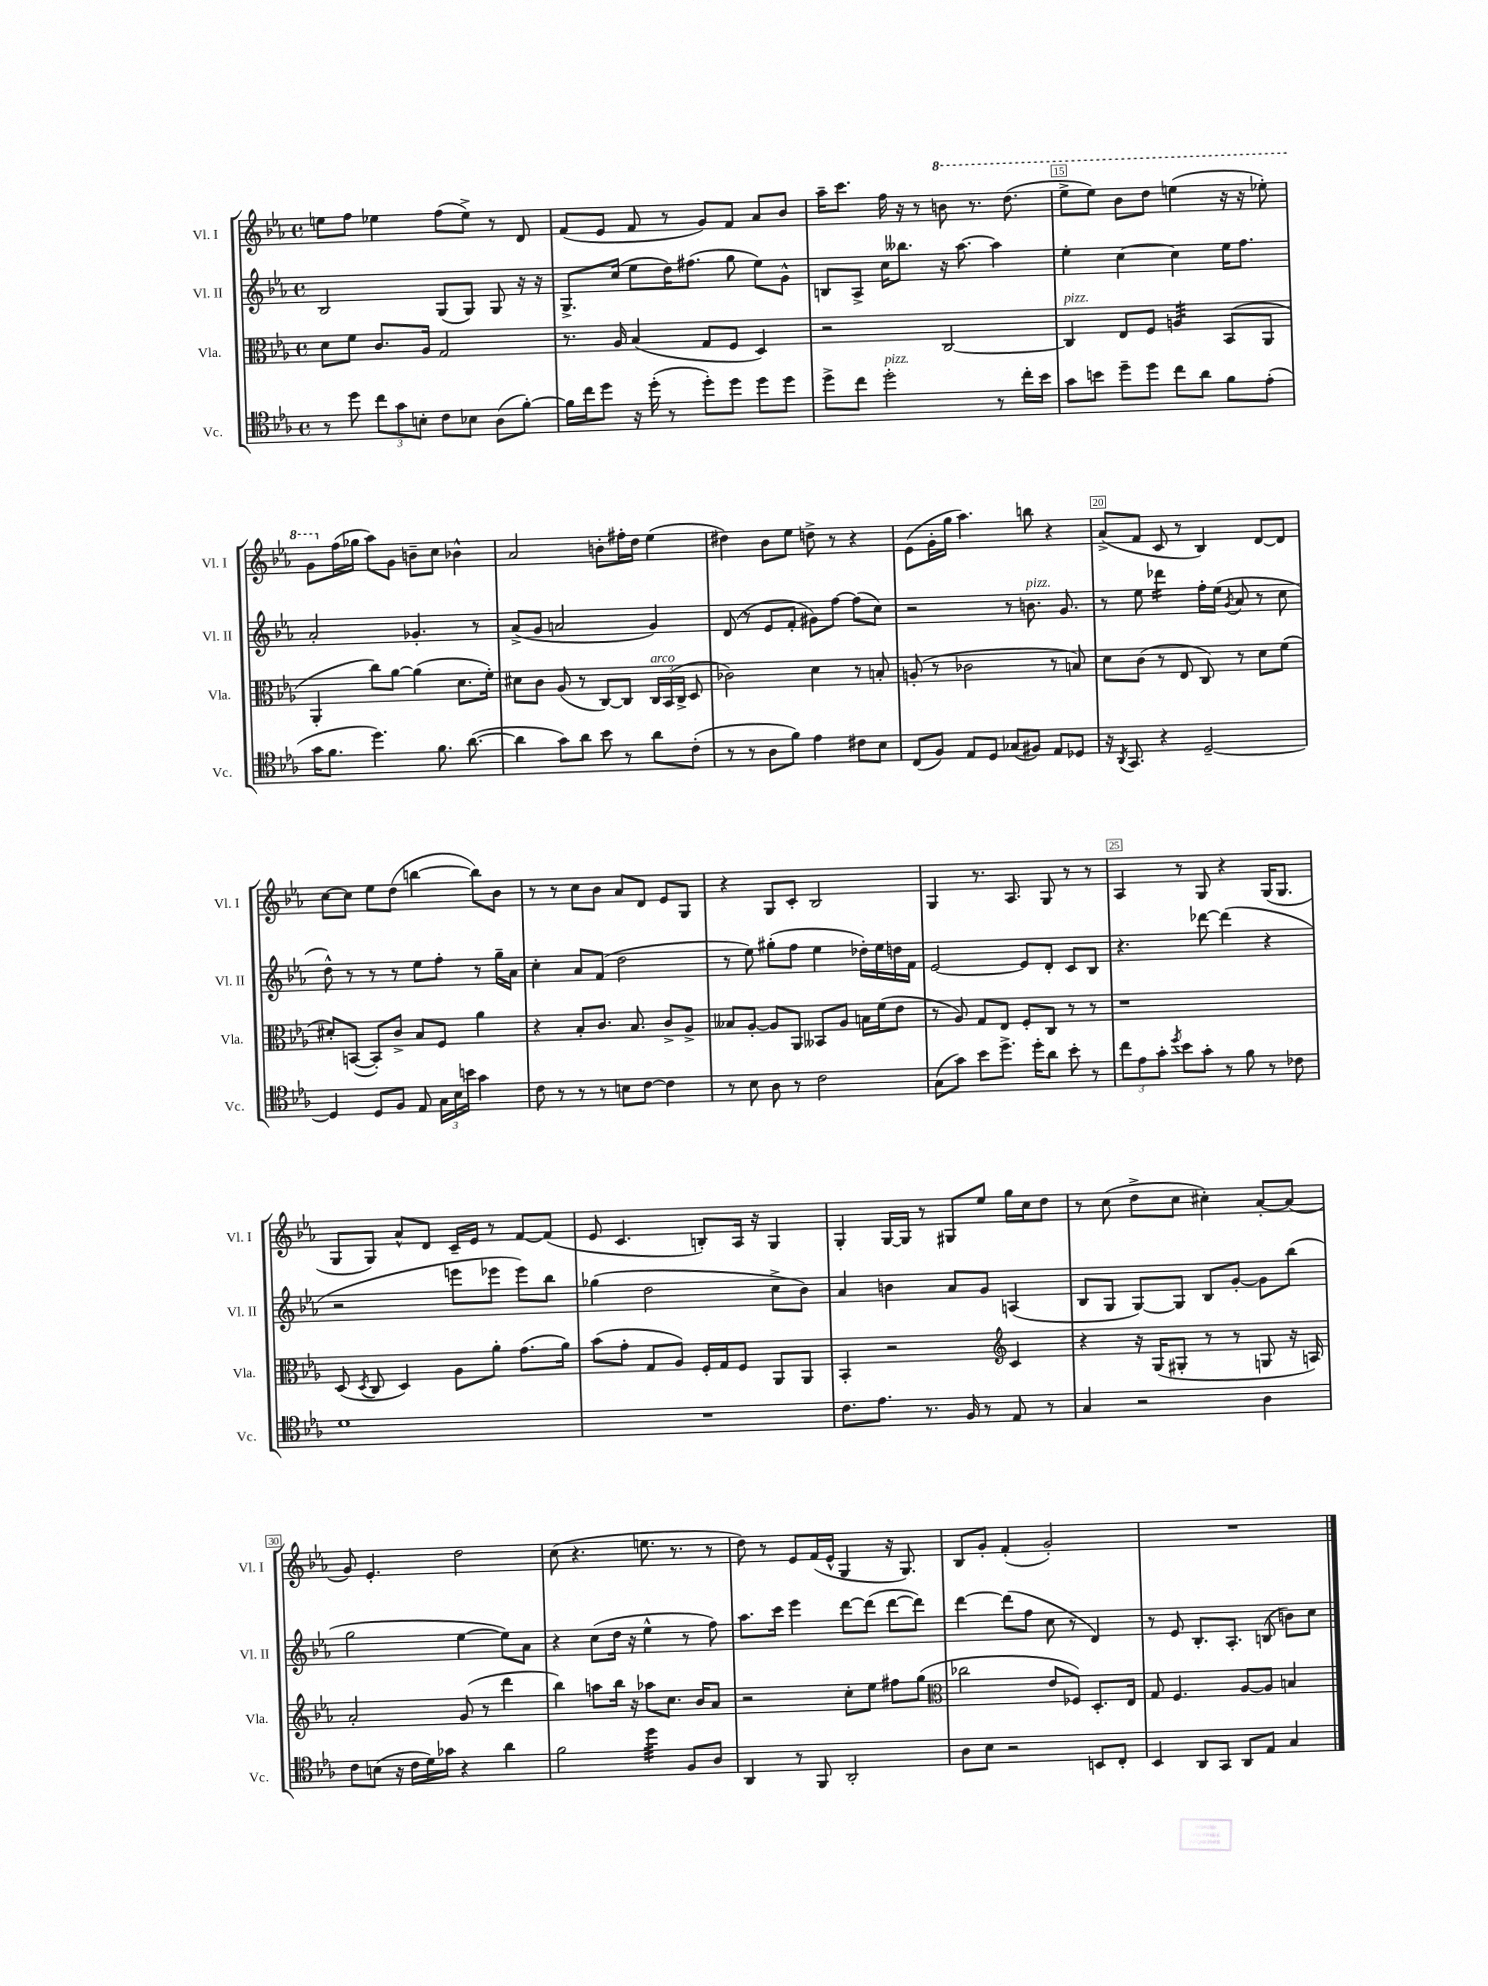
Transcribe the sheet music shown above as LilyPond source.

<<
\new StaffGroup <<
\new Staff = "s0" \with { instrumentName = "Vl. I" shortInstrumentName = "Vl. I" } {
    \clef treble \key ees \major \defaultTimeSignature \time 4/4
    \autoBeamOff e''8[ f''8] ees''4 f''8[( ees''8]->) r8 d'8 |
    f'8[( ees'8] f'8 r8 g'8[) f'8] aes'8[ bes'8] |
    aes''16[-- c'''8.] f''16 r16 r8 \ottava #1 b''8 r8. d'''8.( |
    ees'''8[-> ees'''8]) bes''8[ d'''8] e'''4( r16 r16 ees'''8-.) |
    g''8[ \ottava #0 f''16( ges''16] aes''8[) g'8] b'8[-- c''8] bes'4-^ |
    aes'2 b'8[-. fis''16-. d''16] ees''4( |
    dis''4) bes'8[ ees''8] d''8-> r8 r4 |
    ees'8[( g'16-. g''16] aes''4.) b''8 r4 |
    aes'8[->( f'8] c'8 r8 bes4) d'8[~ d'8] |
    c''8[~ c''8] ees''8[ d''8]( b''4~ b''8[) bes'8] |
    r8 r8 c''8[ bes'8] aes'8[ d'8] ees'8[ g8] |
    r4 g8[ c'8]-. bes2 |
    g4 r8. aes8. g8 r8 r8 |
    aes4 r8 g8 r4 g16[( g8.] |
    g8[ g8]) aes'8[-^ d'8] c'16[-- ees'16] r8 f'8[~ f'8]( |
    ees'8 c'4. b8[-.) aes16] r16 g4 |
    g4-. g16[~ g16] r8 gis8[ ees''8] g''16[ c''16 d''8] |
    r8 c''8( d''8[-> c''8] cis''4-.) aes'8[~-. aes'8]( |
    g'8) ees'4.-. d''2 |
    c''8( r4. e''8. r8. r8 |
    d''8) r8 ees'8[ f'16( ees'16]-^ g4 r16 g8.) |
    bes8[ g'8]-. f'4-.( g'2-.) |
    R1 \bar "|." |
}
\new Staff = "s1" \with { instrumentName = "Vl. II" shortInstrumentName = "Vl. II" } {
    \clef treble \key ees \major \defaultTimeSignature \time 4/4
    \autoBeamOff bes2 g8[( g8]) g8 r16 r16 |
    g8.[-> c''16]( ees''8[ d''16) fis''8.]( g''8 ees''8[) g'8]-^ |
    b8[ aes8]-> c''16[ beses''8.] r16 aes''8.~ aes''4 |
    ees''4-. c''4~ c''4 ees''16[ f''8.] |
    aes'2-. ges'4.-. r8 |
    aes'8[->( g'8] a'2 g'4) |
    d'8( r8 ees'8[ f'8]-. gis'8[) f''8]~ f''8[( c''8]) |
    r2 r8 b'8.^\markup { \italic "pizz." } g'8. |
    r8 ees''8 des'''4:16 f''16[-. ees''16]( \acciaccatura { g'8 } aes'8 r8 c''8 |
    d''8-^) r8 r8 r8 ees''8[ f''8]-. r8 g''16[-- aes'16] |
    c''4-. aes'8[ f'8]( d''2 |
    r8 ees''8) gis''8[-.( f''8] ees''4 des''16[-.) ees''16 d''16 f'16] |
    ees'2~ ees'8[ d'8]-. c'8[ bes8] |
    r4. des'''8~ des'''4( r4 |
    r2 e'''8[ ees'''8] ees'''8[) bes''8] |
    ges''4( d''2 c''8[-> bes'8]) |
    aes'4 b'4 aes'8[ g'8] a4( |
    bes8[ g8] g8[~) g8] bes8[ g'8]~-. g'8[ bes''8]( |
    g''2 ees''4~ ees''8[) aes'8] |
    r4 c''8[( d''16] r16 ees''4-^ r8 f''8) |
    aes''8.[ c'''16] ees'''4 d'''8[~ d'''8]( d'''8[~ d'''8]) |
    d'''4~ d'''8[( f''8] c''8 r8 d'4) |
    r8 ees'8 bes8.[-. aes8.]-. b8( b'8[) c''8] \bar "|." |
}
\new Staff = "s2" \with { instrumentName = "Vla." shortInstrumentName = "Vla." } {
    \clef alto \key ees \major \defaultTimeSignature \time 4/4
    \autoBeamOff d'8[ f'8] c'8.[ aes16] g2 |
    r8. aes16 bes4( g8[ f8] d4) |
    r2 c2~ |
    c4^\markup { \italic "pizz." } ees8[ f8] a4:32 bes,8[( aes,8] |
    aes,4-. c''8[) aes'8]~ aes'4( d'8.[ f'16]-.) |
    dis'8[ c'8] aes8( r8 c8[~) c8] \tuplet 3/2 { c16[^\markup { \italic "arco" } bes,16( c16]-> } d8 |
    ces'2) d'4 r8 b8-. |
    a8-.( r8 ces'2 r8 b8) |
    d'8[ c'8]( r8 ees8 c8) r8 d'8[ f'8]( |
    dis'8[-.) b,8]~( b,8[-.) c'8]-> bes8[ f8] aes'4 |
    r4 bes8[-. c'8.] bes8. c'8[-> aes8]-> |
    beses8[ aes8]~-. aes8[ aes,8] beses,8[ aes8] b16[ f'16( ees'8] |
    r8 aes8) g8[ ees8] f8[-. c8] r8 r8 |
    r1 |
    d8( \acciaccatura { d8 } c8 d4) aes8[ aes'8]-. g'8.[( aes'16]) |
    bes'8[( g'8]-. g8[ aes8]) f16[-. g16 f8] aes,8[ aes,8] |
    bes,4-. r2 \clef treble c'4 |
    r4 r16 g16[( gis8]-. r8 r8 g8 r16 a16) |
    aes'2-. g'8( r8 d'''4 |
    bes''4) a''8[ bes''16] r16 aes''8[ c''8.] bes'16[ aes'8] |
    r2 c''8[-. ees''8] fis''8[ g''8]( |
    \clef alto ces''2 ees'8[ fes8]) d8.[-. ees16] |
    g8 f4. aes8[~ aes8] b4 \bar "|." |
}
\new Staff = "s3" \with { instrumentName = "Vc." shortInstrumentName = "Vc." } {
    \clef tenor \key ees \major \defaultTimeSignature \time 4/4
    \autoBeamOff r8 d''8 \tuplet 3/2 { c''8[ g'8 b8]-. } c'8[ bes8] aes8[( f'8]~-.) |
    f'16[ c''16 d''8] r16 d''16-.( r8 d''8[-.) d''8] d''8[ d''8] |
    d''8[-> c''8] d''2-.^\markup { \italic "pizz." } r8 c''16[-. bes'16] |
    g'8[ b'8] d''8[-- d''8] c''8[ aes'8] f'8[ ees'8]-.( |
    g'16[ f'8.] d''4.) f'8. aes'8.~( |
    aes'4 g'8[) aes'8] bes'8 r8 aes'8[ c'8]-.( |
    r8 r8 aes8[ f'8]) ees'4 cis'8[ bes8] |
    c8[( f8]) ees8[ d8] ges8[( fis8]) ees8[ des8] |
    r16 \acciaccatura { aes,8 } g,8. r4 d2~-- |
    d4 d8[ f8] ees8 \tuplet 3/2 { g16[ bes16 b'16] } g'4 |
    c'8 r8 r8 r8 b8[ c'8]~ c'4 |
    r8 bes8 aes8 r8 c'2 |
    g8[( g'8]) bes'8[ d''8.]-> d''16[-. aes'8] bes'8-. r8 |
    \tuplet 3/2 { c''8[ ees'8 g'8]-. } \acciaccatura { d''8 } bes'8[ g'8]-. r8 f'8 r8 ces'8 |
    d'1 |
    R1 |
    c'8.[ ees'8.] r8. f16 r8 ees8 r8 |
    g4 r2 aes4 |
    c'8[ b8]( r16 c'16[ d'16) ges'16] r4 aes'4 |
    f'2 d''4:32 f8[ aes8] |
    aes,4 r8 f,8 aes,2-. |
    aes8[ bes8] r2 b,8[ c8]-. |
    bes,4 aes,8[ g,8] aes,8[ ees8] g4 \bar "|." |
}
>>
>>
\layout { \context { \Score currentBarNumber = #12 \override BarNumber.break-visibility = ##(#f #t #t) barNumberVisibility = #(every-nth-bar-number-visible 5) \override BarNumber.stencil = #(make-stencil-boxer 0.1 0.3 ly:text-interface::print) } }
